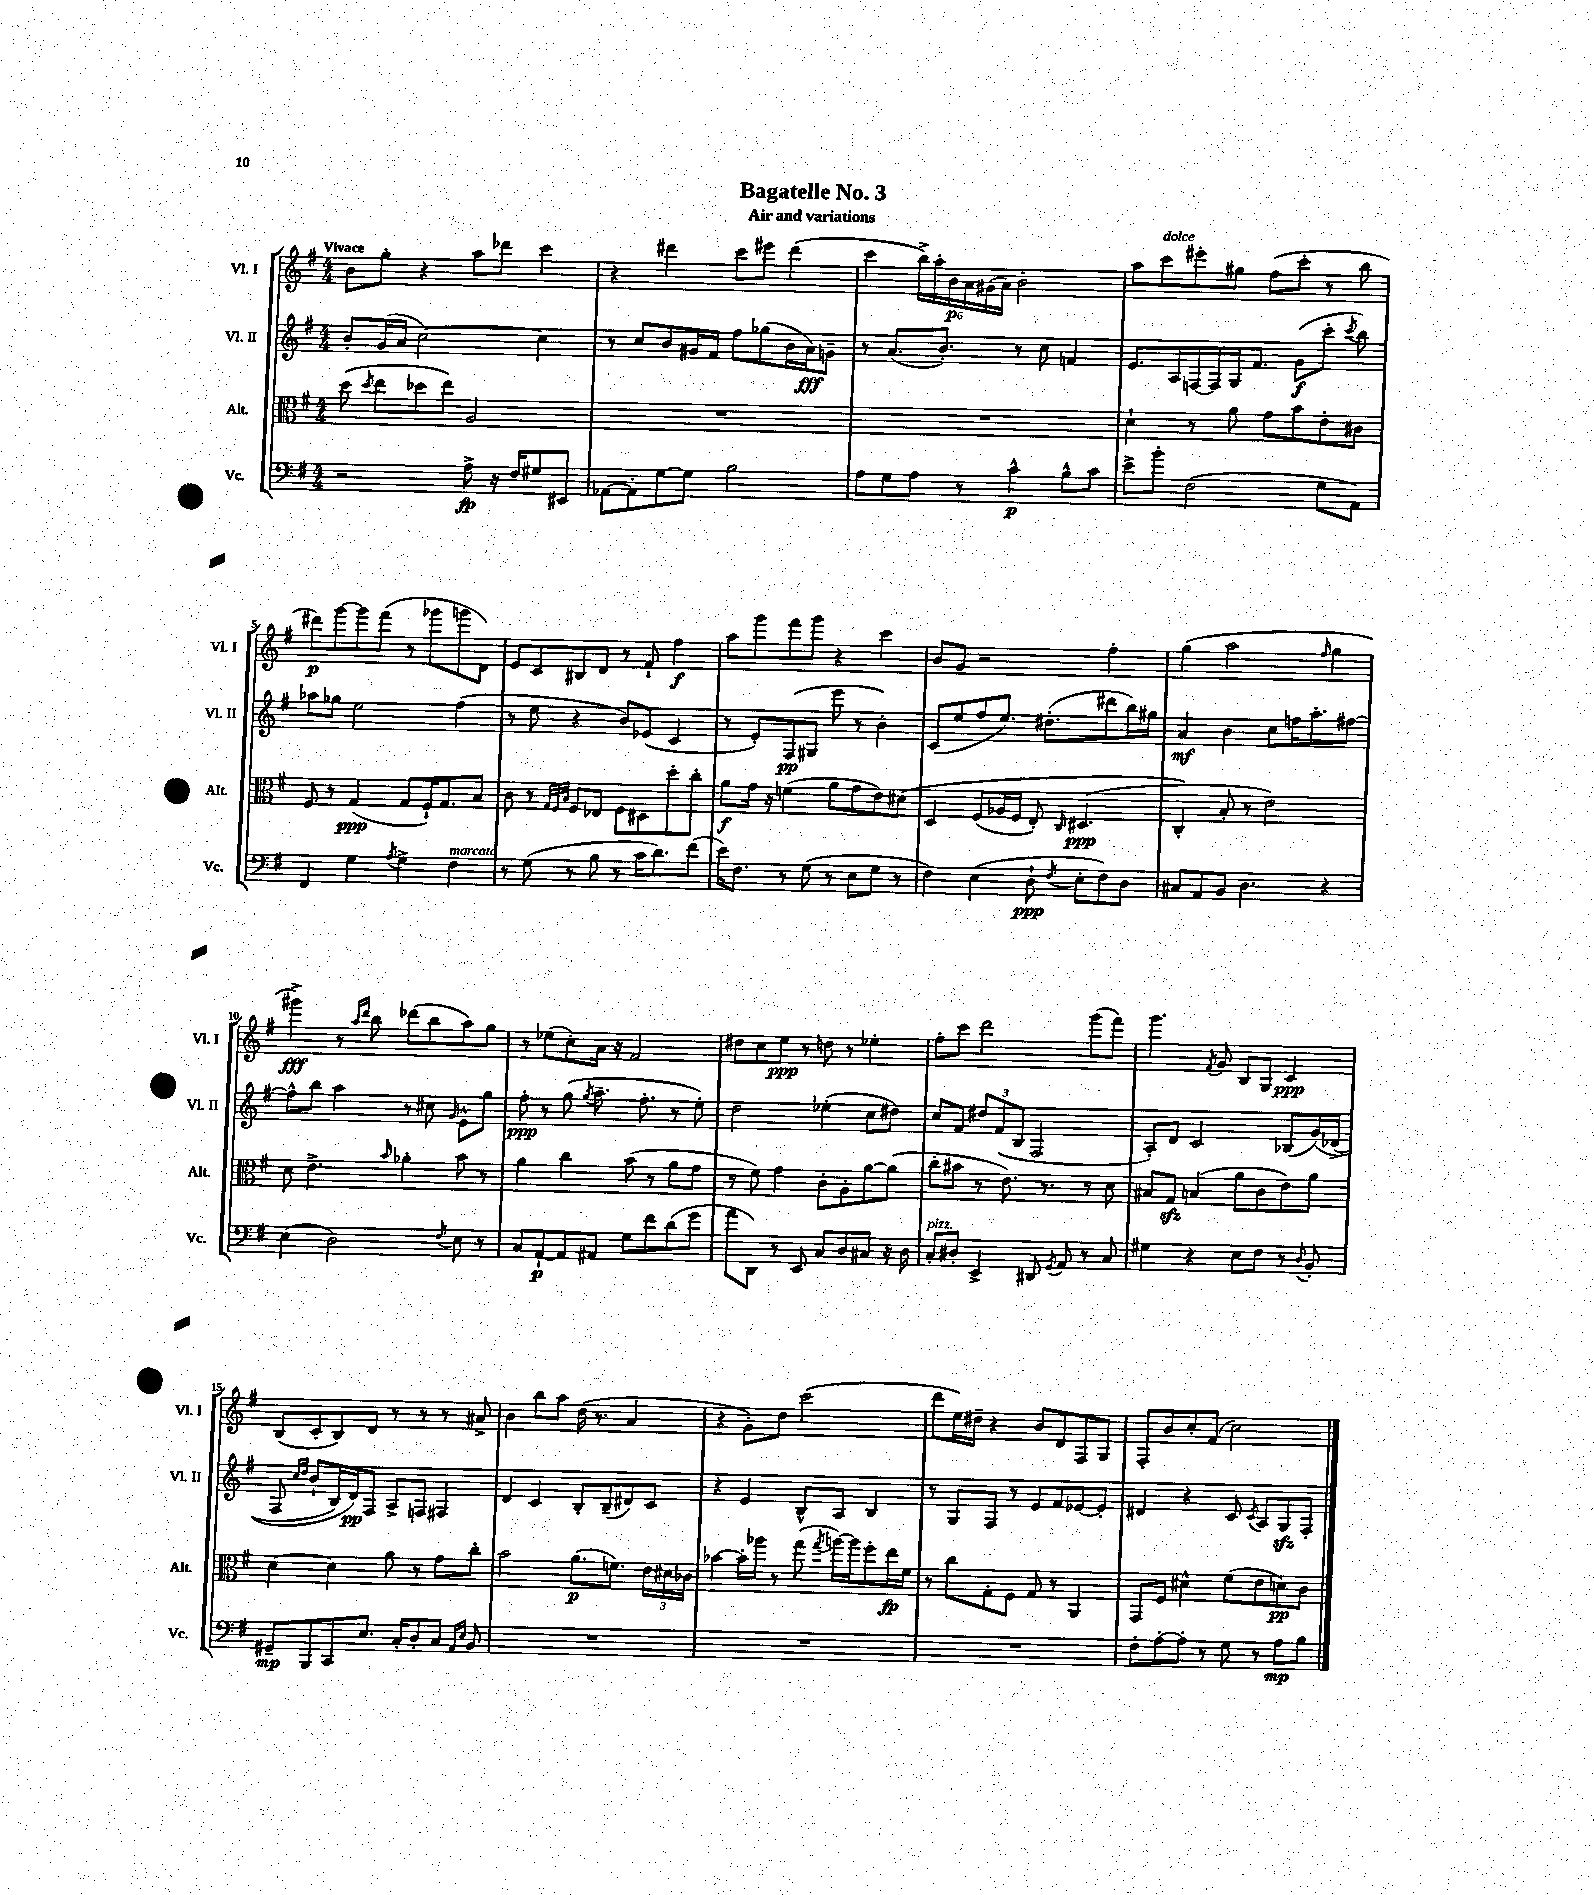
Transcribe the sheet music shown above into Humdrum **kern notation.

**kern	**kern	**kern	**kern
*staff4	*staff3	*staff2	*staff1
*clefF4	*clefC3	*clefG2	*clefG2
*k[f#]	*k[f#]	*k[f#]	*k[f#]
*M4/4	*M4/4	*M4/4	*M4/4
2r	(8dd	8b'	8b
.	8qdd	.	.
.	8ee	(16g	8gg'
.	.	16a	.
.	8dd-	[2cc)	4r
.	8ee)	.	.
8A^	2A	.	8aa
16r	.	.	8ddd-
16F#	.	.	.
8G#	.	4cc]	4ccc
8EE#	.	.	.
=	=	=	=
[8AA-	1r	8r	4r
8AA-']	.	8cc	.
[8G	.	8b	4ddd#
8G]	.	16g#	.
.	.	16f#	.
2B	.	8ff#	8ccc
.	.	(8gg-	8eee#
.	.	16b	(4ddd#
.	.	16a)	.
.	.	8g~	.
=	=	=	=
8A	1r	8r	4ccc
8G	.	(8.a	.
8A	.	.	24bb^)
.	.	.	24aa'
.	.	8.b')	.
.	.	.	24b
8r	.	.	24a
.	.	.	(24g#
.	.	.	24a)
4c^^	.	8r	2b'
.	.	8cc	.
8B^^	.	4f	.
8c	.	.	.
=	=	=	=
8e^	4d`	8.e	8aa
8b'	.	.	8ccc
.	.	16A	.
(2F#	8r	[16F	8eee#'
.	.	16F]	.
.	8a	16G	8gg#
.	.	8.f#	.
.	8g	.	(8ff#
.	8b	(8g	8ccc'
8G	8e'	8ccc'	8r
.	.	8qccc	.
8AA)	8c#	8bb)	8bb
=	=	=	=
4FF#	8F#	8aa-	8ddd#)
.	8r	8gg-	[8ggg
4G	(4G	2ee	8ggg]
.	.	.	(8fff#
8qA	.	.	.
4G^	8G	.	8r
.	16F#`)	.	8ggg-
.	8.G	.	.
4F#	.	(4ff#	8ggg
.	8B	.	8d)
=	=	=	=
8r	8c	8r	8e
(8G	8r	8ee	8c
.	32qqG	.	.
.	32qqF#	.	.
.	32qqB	.	.
8r	8F#	4r	8B#
8B	8E-	.	8d
8r	8F#	8b)	8r
16c	8D#	(8e-	8f#`
8.d)	.	.	.
.	8dd'	4c	4ff#
(8f#	8cc'	.	.
=	=	=	=
16e)	8a	8r	8aa
8.F#	.	.	.
.	16g	8e')	8ggg
.	16r	.	.
8r	(4f	(8F#	8fff#
(8G	.	8G#	8ggg
8r	8a	8eee	4r
8E	8g	8r	.
8G	8e)	4b')	4ccc
8r	&(8d#	.	.
=	=	=	=
4F#)	4D	(8c	8b
.	.	8ee	8g
(4E	(8F#	8ff#	2r
.	16A-	8.ee)	.
.	16F#	.	.
8D`	8E')	.	.
.	.	(8.dd#'	.
8qF#	16qqC	.	.
8E'	(4.D#	.	.
8F#)	.	8ddd#	4ff#'
8D	.	16bb)	.
.	.	16gg#	.
=	=	=	=
8C#	4C'&)	4a	(4gg
8AA	.	.	.
8BB	8B'	4b	2aa
4.D	8r	.	.
.	2e)	8cc	.
.	.	16ff	.
.	.	8.aa'	.
.	.	.	16qqff#
4r	.	.	4gg
.	.	[8ff#	.
=	=	=	=
(4E	8d	8ff#^^]	4ggg#^)
.	4.e^	8bb	.
2D)	.	4aa	8r
.	.	.	16qqaa
.	.	.	16qqddd
.	.	.	8bb
.	16qqb	.	.
.	4a-'	8r	(8ddd-
.	.	8cc#	8bb
8qF#	.	16qqg	.
8E	8b	8e^^	8aa)
8r	8r	8gg	8gg
=	=	=	=
8C	4a	8ff#'	8r
[8AA`	.	8r	(8ee-
8AA]	4cc	(8gg	8cc')
.	.	8qgg	.
8AA#	.	8.aa~	16a
.	.	.	16r
8G	(8b	.	2f#
.	.	8.ff#'	.
8f#	8r	.	.
(8d	8a	8r	.
8g	8g	8ee')	.
=	=	=	=
8a	8r	2dd	8dd#
8DD)	8f#)	.	8cc
8r	4g	.	8ee
8EE	.	.	8r
8C	8c'	(4ee-'	8dd
8D	8A'	.	8r
8C#	[8a	8cc	4ee-'
16r	(8a]	8dd#)	.
16D	.	.	.
=	=	=	=
8C'	8cc'	8cc	8ff#'
8D#'	8b#	8f#	8ccc
4EE^	8r	12dd#	2ddd
.	.	(12f#	.
.	8.e)	.	.
.	.	12B	.
8DD#	.	2F#	.
.	8.r	.	.
8qGG	.	.	.
8AA	.	.	.
8r	8r	.	(8ggg
8C	8d	.	8fff#)
=	=	=	=
4G#	8B#	8A')	4.ggg
.	8G	8d	.
4r	(4B	2c	.
.	.	.	8qf#
.	.	.	8g
8E	8a	.	8B
8F#	8c	.	8G
8r	8e)	(8B-	4c
8qqD	.	.	.
8BB'	8a	&(16g)	.
.	.	(16d-^	.
=	=	=	=
8GG#~	[4d	8F#	(8B
.	.	16qqcc	.
.	.	16qqdd	.
8BBB	.	8b`	8c'
8CC	4d]	16B)	8B)
.	.	16d&)	.
8.E	.	8F#	8d
.	8a	8A^	8r
16C'	.	.	.
8D'	8r	8F	8r
8C	8g	4F#	8r
16qqAA	.	.	.
16qqE	.	.	.
8BB	8cc'	.	8a#^
=	=	=	=
1r	2b	4d	4b
.	.	4c	8bb
.	.	.	8aa
.	(8.a	8B'	(16dd
.	.	.	8.r
.	.	(8B~	.
.	8.f)	.	.
.	.	8d#)	4a
.	24e	8c	.
.	24d#	.	.
.	24c-	.	.
=	=	=	=
1r	[4b-	4r	4r
.	16b-']	4e	8g')
.	16aa-	.	.
.	8r	.	8dd
.	(8gg	8B^^	(2ccc
.	8qgg	.	.
.	[16aa)	8A	.
.	16aa]	.	.
.	8ff#'	4B	.
.	16ee	.	.
.	16f#	.	.
=	=	=	=
1r	8r	8r	8ddd
.	8cc	8G	16ee)
.	.	.	16dd#~
.	8G'	8F#	4r
.	8F#	8r	.
.	8G	8e	8b
.	8r	8f#	8d
.	4AA	[8e-	8F#
.	.	8e-']	8G
=	=	=	=
8F#'	8GG	4d#	8F#'
[8A'	8F#	.	8b
8A']	4d#^^	4r	8cc'
8r	.	.	(8f#
8G	(8f#	8c	2cc)
.	.	8qc	.
8r	8e	8A	.
8A	8d)	8G	.
8B	8c	8F#'	.
==	==	==	==
*-	*-	*-	*-
